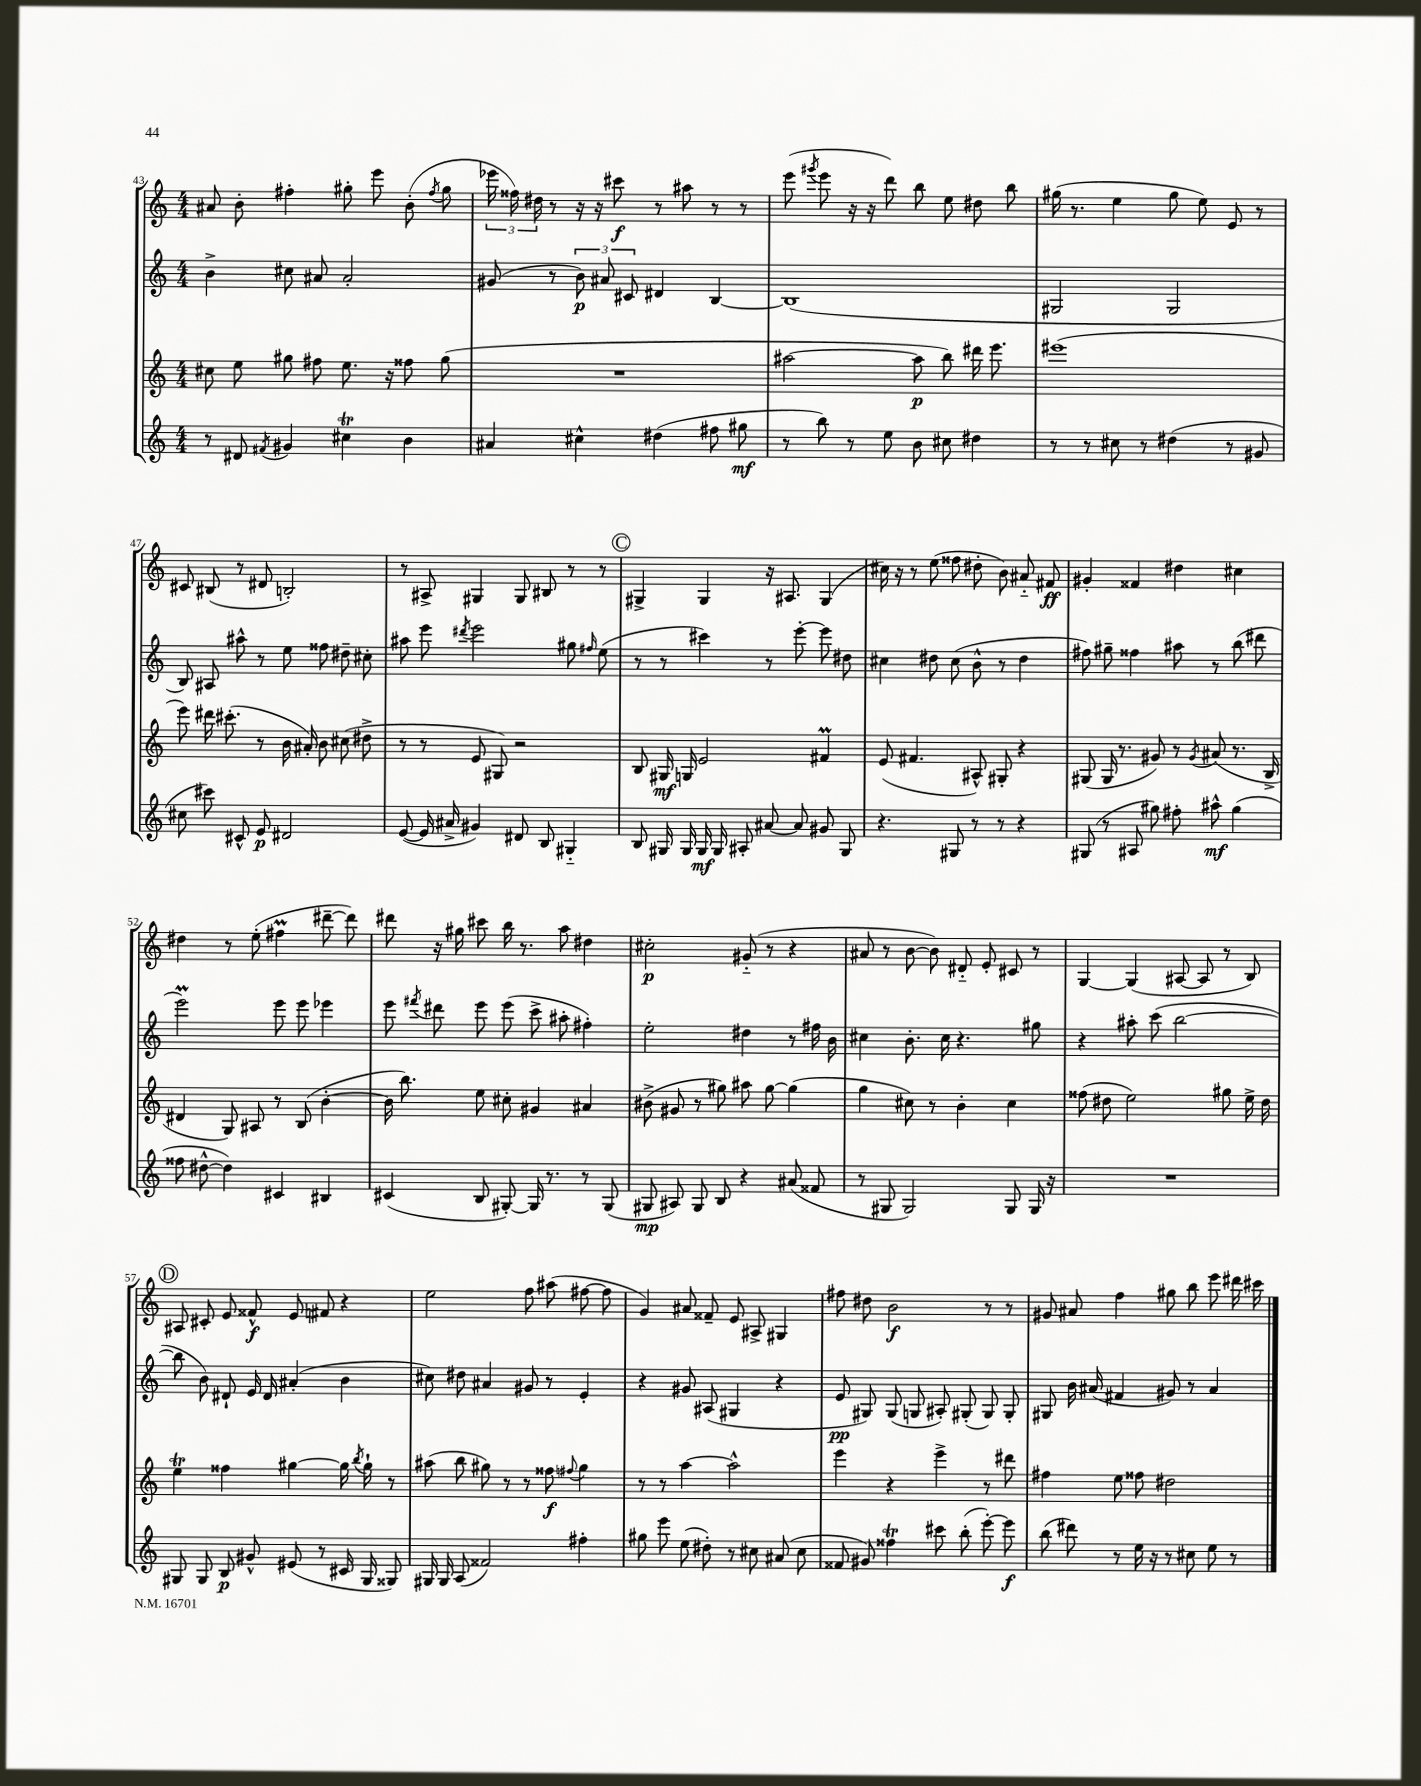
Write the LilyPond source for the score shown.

<<
\new StaffGroup <<
\new Staff = "s0" {
    \clef treble \key c \major \numericTimeSignature \time 4/4
    \autoBeamOff ais'8 b'8-. fis''4-. gis''8-. e'''8 b'8-.( \acciaccatura { fis''8 } gis''8 |
    \tuplet 3/2 { ees'''16 fisis''16) dis''16 } r8 r16 r16 cis'''8\f r8 ais''8 r8 r8 |
    e'''8( \acciaccatura { gis'''8 } e'''8 r16 r16 d'''8) b''8 e''8 dis''8 b''8 |
    gis''16( r8. e''4 gis''8 e''8) e'8 r8 |
    cis'8 bis8( r8 dis'8 b2-.) |
    r8 ais8-> gis4 gis8 bis8 r8 r8 |
    \mark \markup { \circle "C" } gis4-> gis4 r16 ais8. gis4( |
    cis''16) r16 r8 e''8( fisis''8 dis''8-. b'8) ais'8-_ fis'8\ff |
    gis'4-. fisis'4 dis''4 cis''4 |
    dis''4 r8 e''8-.( fis''4\prall dis'''8~-- dis'''8) |
    dis'''8 r16 gis''16 cis'''8 b''16 r8. a''8 dis''4 |
    cis''2-.\p gis'8-_( r8 r4 |
    ais'8 r8 b'8~ b'8) dis'8-_ e'8-. cis'8 r8 |
    g4~ g4( ais8~ ais8 r8 b8) |
    \mark \markup { \circle "D" } ais8 cis'8-. e'8 fisis'8-^\f e'8 fis'8 r4 |
    e''2 f''8 ais''8( fis''8~ fis''8 |
    g'4) ais'8 fisis'8-- e'8 ais8-> gis4 |
    fis''8 dis''8 b'2\f r8 r8 |
    gis'8 ais'8 f''4 gis''8 b''8 e'''8 dis'''16 cis'''16 \bar "|." |
}
\new Staff = "s1" {
    \clef treble \key c \major \numericTimeSignature \time 4/4
    \autoBeamOff b'4-> cis''8 ais'8 ais'2-. |
    gis'8( r8 \tuplet 3/2 { b'8\p) ais'8 cis'8 } dis'4 b4~ |
    b1( |
    gis2 gis2 |
    b8) ais8 ais''8-^ r8 e''8 fisis''8 dis''8-- cis''8-. |
    ais''8 e'''8 \acciaccatura { dis'''8 } e'''2 gis''8 \grace { fis''16 } e''8( |
    \mark \markup { \circle "C" } r8 r8 cis'''4) r8 e'''8~-. e'''8 dis''8 |
    cis''4 dis''8 cis''8( b'8-^ r8 dis''4 |
    fis''8) gis''8-- fisis''4 ais''8 r8 b''8( dis'''8 |
    e'''2\prall) e'''8 e'''8 ees'''4 |
    e'''8 \acciaccatura { fis'''8 } dis'''8 e'''8 e'''8( c'''8-> ais''8-. fis''4-.) |
    e''2-. dis''4 r8 fis''16 b'16 |
    cis''4 b'8.-. cis''16 r4. gis''8 |
    r4 ais''8-. c'''8( b''2~ |
    \mark \markup { \circle "D" } b''8 b'8) dis'8-! e'16 dis'16 ais'4-.( b'4 |
    cis''8) dis''8 ais'4 gis'8 r8 e'4-. |
    r4 gis'8 ais8( gis4 r4 |
    e'8\pp gis8) gis8( g8 ais8-.) gis8-.( gis8) gis8-. |
    gis8 b'16 ais'16( fis'4 gis'8) r8 ais'4 \bar "|." |
}
\new Staff = "s2" {
    \clef treble \key c \major \numericTimeSignature \time 4/4
    \autoBeamOff cis''8 e''8 gis''8 fis''8 e''8. r16 fisis''8 gis''8( |
    R1 |
    ais''2~ ais''8\p b''8) dis'''16 e'''8. |
    eis'''1( |
    e'''8) dis'''16 cis'''8.-.( r8 b'16 ais'16-.) b'8 cis''8( dis''8-> |
    r8 r8 e'8 gis8) r2 |
    \mark \markup { \circle "C" } b8 gis16\mf g16 e'2 fis'4\prall |
    e'8( fis'4. ais8-^) gis8-. r4 |
    gis8( gis16 r8. gis'8) r8 \acciaccatura { gis'8 } ais'8( r8. b16-> |
    dis'4 g8) ais8 r8 b8( b'4~-. |
    b'16 b''8.) e''8 cis''8-. gis'4 ais'4 |
    bis'8->( gis'8 r8 gis''8) ais''8 gis''8~ gis''4( |
    g''4 cis''8) r8 b'4-. cis''4 |
    fisis''8( dis''8 e''2) gis''8 e''16-> dis''16 |
    \mark \markup { \circle "D" } e''4\trill fisis''4 gis''4~ gis''16 \acciaccatura { b''8 } gis''16-! r8 |
    ais''8( b''8 gis''8) r8 r8 fisis''8\f \appoggiatura { fis''8 } gis''4 |
    r8 r8 a''4~ a''2-^ |
    e'''4 r4 e'''4-> r8 dis'''8 |
    fis''4 e''8 fisis''8 dis''2 \bar "|." |
}
\new Staff = "s3" {
    \clef treble \key c \major \numericTimeSignature \time 4/4
    \autoBeamOff r8 dis'8 \acciaccatura { fis'8 } gis'4 cis''4\trill b'4 |
    ais'4 cis''4-^ dis''4( fis''8 gis''8\mf |
    r8 b''8) r8 e''8 b'8 cis''8 dis''4 |
    r8 r8 cis''8 r8 dis''4( r8 gis'8 |
    cis''8 cis'''8) cis'8-^ e'8\p dis'2 |
    e'8~( e'16 ais'16-> gis'4) dis'8 b8 gis4-_ |
    \mark \markup { \circle "C" } b8 gis16 gis16 gis16\mf gis16 ais8-. ais'8~ ais'8 gis'8 gis8 |
    r4. gis8 r8 r8 r4 |
    gis8( r8 ais8 gis''8) fis''8-. ais''8-^\mf gis''4( |
    fisis''8 dis''8~-^ dis''4) cis'4 bis4 |
    cis'4( b8 gis8~-.) gis16 r8. r8 gis8( |
    gis8\mp ais8) gis8 b8 r4 ais'8( fisis'8 |
    r8 gis8 gis2) gis8 gis16 r16 |
    R1 |
    \mark \markup { \circle "D" } gis8 gis8 b8\p gis'8-^ eis'8( r8 cis'16 gis16 gisis8) |
    gis16 gis16 a8( fisis'2) fis''4-. |
    gis''8 e'''8 e''8( dis''8-.) r8 cis''8 ais'8( cis''8 |
    fisis'8 gis'8) fisis''4\trill cis'''8 b''8-.( e'''8~-.) e'''8\f |
    b''8( dis'''8) r8 e''16 r16 r8 cis''8 e''8 r8 \bar "|." |
}
>>
>>
\layout { \context { \Score currentBarNumber = #43 } }
